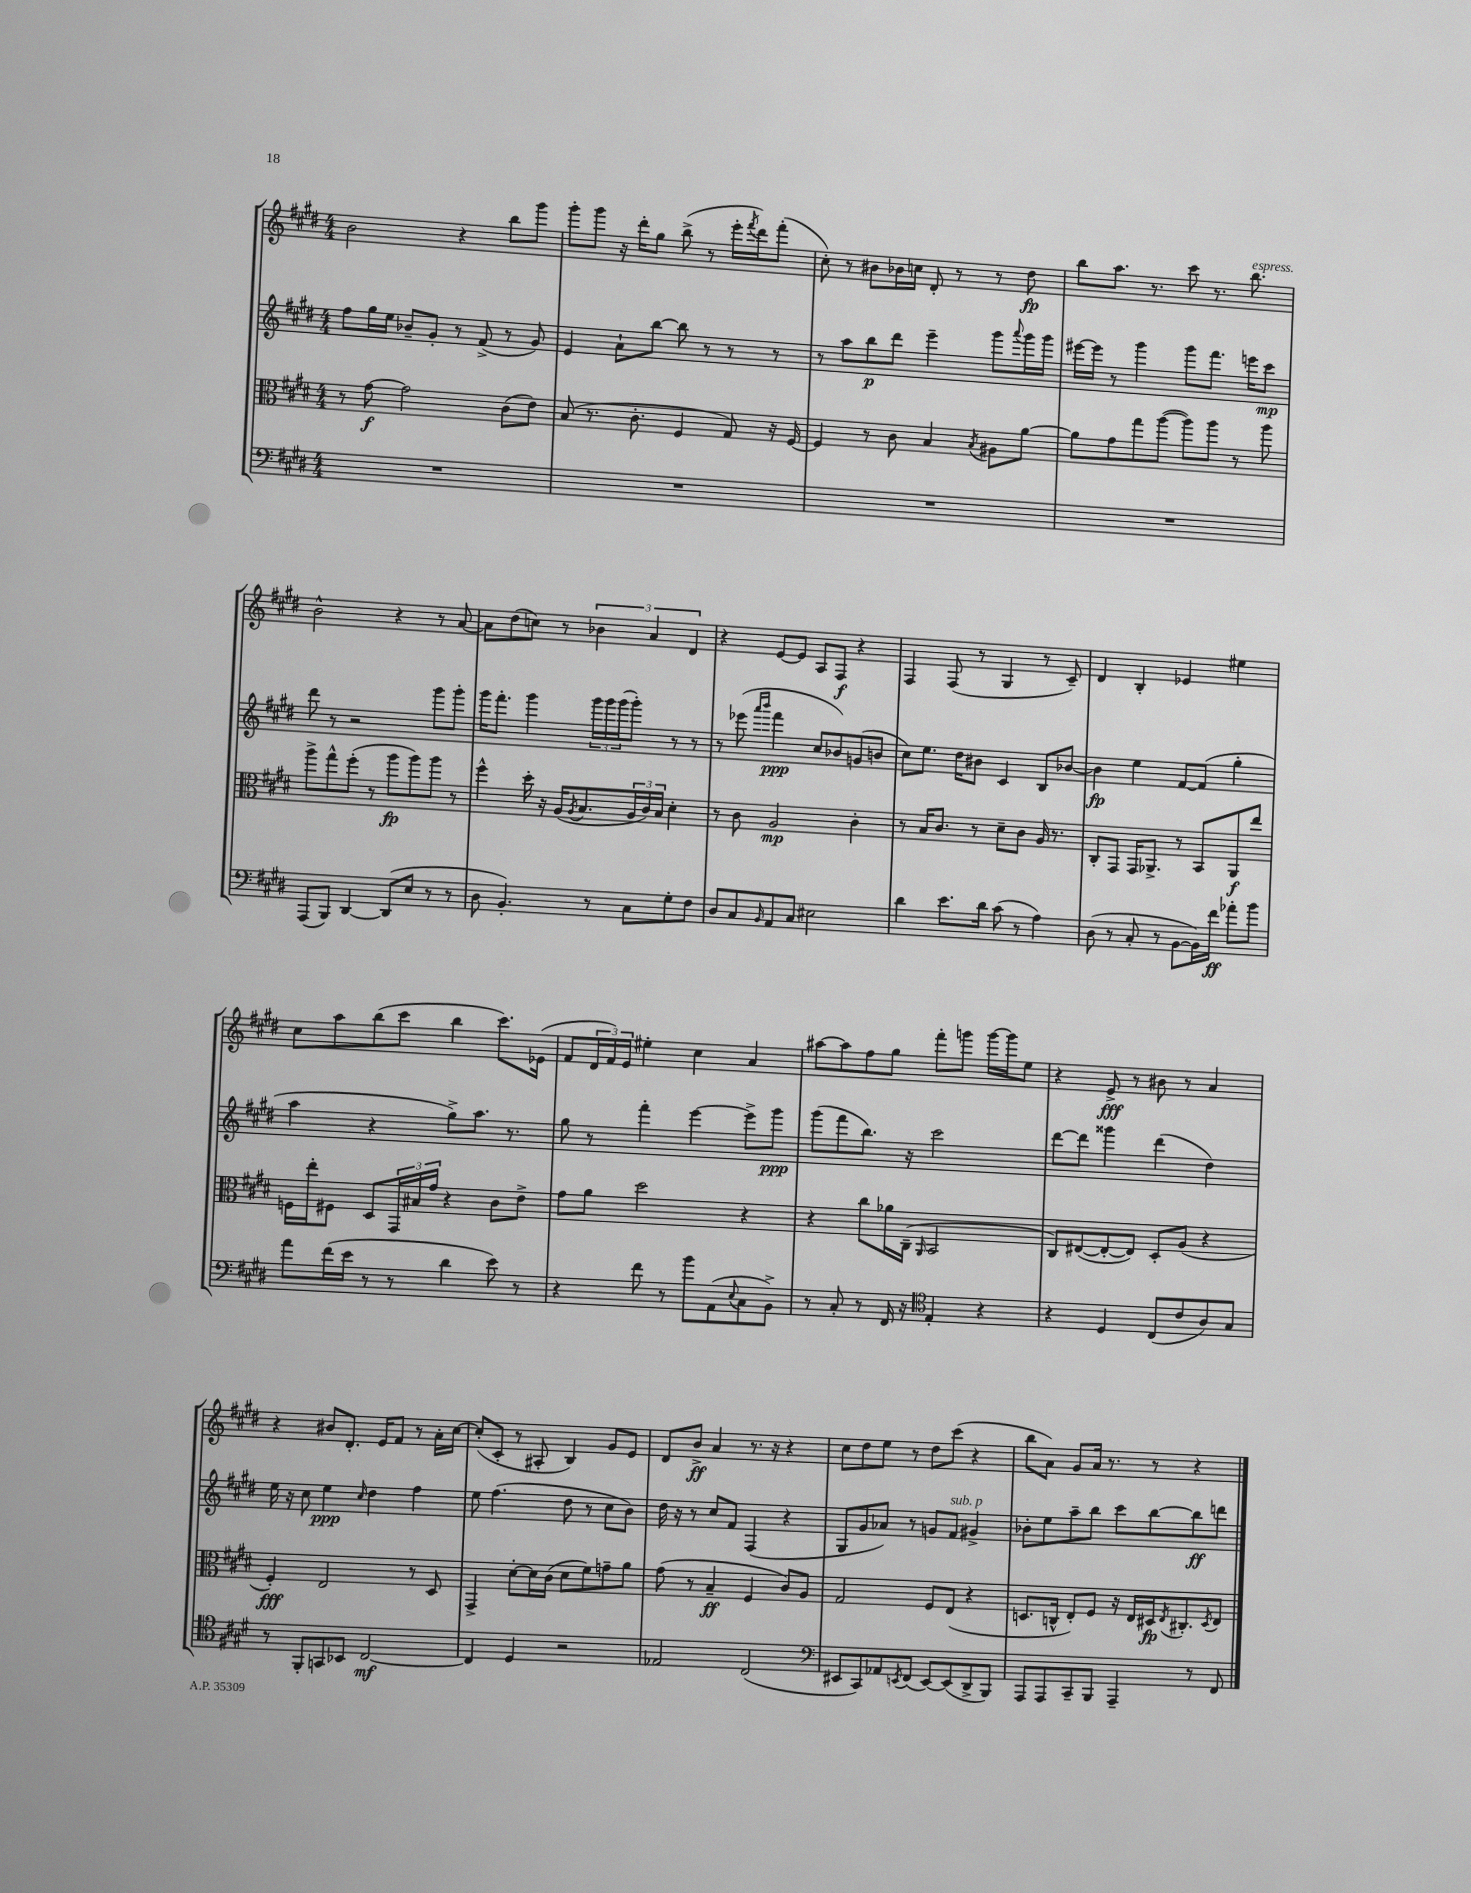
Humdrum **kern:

**kern	**dynam	**kern	**dynam	**kern	**dynam	**kern	**dynam
*part4	*part4	*part3	*part3	*part2	*part2	*part1	*part1
*staff4	*staff4	*staff3	*staff3	*staff2	*staff2	*staff1	*staff1
*clefF4	*	*clefC3	*	*clefG2	*	*clefG2	*
*k[f#c#g#d#]	*	*k[f#c#g#d#]	*	*k[f#c#g#d#]	*	*k[f#c#g#d#]	*
*M4/4	*	*M4/4	*	*M4/4	*	*M4/4	*
=1	=1	=1	=1	=1	=1	=1	=1
1r	.	8r	.	8ff#\L	.	2b\	.
.	.	[8g#\	f	16gg#\L	.	.	.
.	.	.	.	16ee\JJ	.	.	.
.	.	2g#\]	.	8b-X~/L	.	.	.
.	.	.	.	8g#'/J	.	.	.
.	.	.	.	8r	.	4r	.
.	.	.	.	(8f#^/	.	.	.
.	.	(8c#\L	.	8r	.	8bb\L	.
.	.	8e\J)	.	8g#/)	.	8ggg#\J	.
=2	=2	=2	=2	=2	=2	=2	=2
1r	.	(8B/	.	4e/	.	8ggg#'\L	.
.	.	8.r	.	.	.	8ggg#\J	.
.	.	.	.	8a`\L	.	16r	.
.	.	8.c#'\	.	.	.	16ddd#'\KL	.
.	.	.	.	[8bb\J	.	8gg#\J	.
.	.	4F#/	.	8bb\]	.	(8bb^\	.
.	.	.	.	8r	.	8r	.
.	.	8G#/)	.	8r	.	16eee'\LL	.
.	.	.	.	.	.	8qfff#/	.
.	.	.	.	.	.	16ddd#\J)	.
.	.	16r	.	8r	.	(8fff#'\J	.
.	.	[16F#/	.	.	.	.	.
=3	=3	=3	=3	=3	=3	=3	=3
1r	.	4F#/]	.	8r	.	8cc#'\)	.
.	.	.	.	8aa\L	.	8r	.
.	.	8r	.	8bb\	p	8b#X\L	.
.	.	8c#\	.	8ddd#\J	.	16b-X\L	.
.	.	.	.	.	.	16ccn\JJ	.
.	.	4B/	.	4eee~\	.	8d#'/	.
.	.	.	.	.	.	8r	.
.	.	8qB/	.	.	.	.	.
.	.	8A#X\L	.	8ggg#\L	.	8r	.
.	.	.	.	8qqaaa/	.	.	.
.	.	[8a\J	.	16ggg#\L	.	8dd#\	fp
.	.	.	.	16ggg#\JJ	.	.	.
=4	=4	=4	=4	=4	=4	=4	=4
1r	.	8a\L]	.	[16eee#X\LL	.	8bb\L	.
.	.	.	.	16eee#\JJ]	.	.	.
.	.	8g#\	.	8r	.	8.aa\J	.
.	.	8gg#\	.	4ggg#\	.	.	.
.	.	.	.	.	.	8.r	.
.	.	([8aa\J	.	.	.	.	.
.	.	8aa\L])	.	8ggg#\L	.	8ccc#\	.
.	.	8aa\J	.	8.fff#\J	.	8.r	.
.	.	8r	.	.	.	.	.
!	!	!	!	!	!	!LO:TX:a:i:t=espress.	!
.	.	.	.	16eeen\KL	.	8.bb\	.
.	.	8aa\	.	8ccc#\J	mp	.	.
!!LO:LB:g=z
=5	=5	=5	=5	=5	=5	=5	=5
(8AAA/L	.	8aa^\L	.	8ddd#\	.	2b^^\	.
8BBB/J)	.	8gg#^^\	.	8r	.	.	.
[4DD#/	.	(8ff#'\J	.	2r	.	.	.
.	.	8r	.	.	.	.	.
(8DD#/L]	.	8aa\L	fp	.	.	4r	.
8E/J	.	8aa\)	.	.	.	.	.
8r	.	8aa\J	.	8ggg#\L	.	8r	.
8r	.	8r	.	8ggg#'\J	.	[8a/	.
=6	=6	=6	=6	=6	=6	=6	=6
8D#\	.	4ff#^^\	.	16ggg#\KL	.	8a\L]	.
.	.	.	.	8.fff#'\J	.	.	.
4.BB'/)	.	.	.	.	.	(8dd#\	.
.	.	16dd#'\	.	4ggg#\	.	8ccn\J)	.
.	.	16r	.	.	.	.	.
.	.	(16A/KL	.	.	.	8r	.
.	.	8qA/	.	.	.	.	.
.	.	8.B/	.	.	.	.	.
8r	.	.	.	24ggg#\LL	.	6b-X\	.
.	.	.	.	24ggg#\	.	.	.
.	.	.	.	(24ggg#\J	.	.	.
8C#\L	.	24A/L	.	8ggg#'\J)	.	.	.
.	.	24c#/)	.	.	.	6a/	.
.	.	24B/JJ	.	.	.	.	.
8G#'\	.	4d#'\	.	8r	.	.	.
.	.	.	.	.	.	6d#/	.
8F#\J	.	.	.	8r	.	.	.
=7	=7	=7	=7	=7	=7	=7	=7
8D#/L	.	8r	.	8r	.	4r	.
8C#/	.	8c#\	.	(8eee-X\	.	.	.
.	.	.	.	16qqaaa/LL	.	.	.
16qqBB/	.	.	.	16qqbbb/JJ	.	.	.
8AA/	.	2A/	mp	4fff#\	ppp	[8e/L	.
8C#/J	.	.	.	.	.	8e/J]	.
2E#X\	.	.	.	8cc#/L	.	8A/L	.
.	.	.	.	8b-X/)	.	8F#/J	f
.	.	4c#'\	.	(8gn/	.	4r	.
.	.	.	.	8bn/J	.	.	.
=8	=8	=8	=8	=8	=8	=8	=8
4d#\	.	8r	.	8cc#\L)	.	4F#/	.
.	.	16B/KL	.	8.ee\J	.	.	.
.	.	8.c#/J	.	.	.	.	.
8.e\L	.	.	.	.	.	(8F#/	.
.	.	.	.	16dd#\KL	.	.	.
.	.	8r	.	8b#X\J	.	8r	.
16d#\Jk	.	.	.	.	.	.	.
(8c#\	.	8d#~\L	.	4c#/	.	4G#/	.
8r	.	8c#\J	.	.	.	.	.
4A\)	.	16A/	.	8B/L	.	8r	.
.	.	8.r	.	.	.	.	.
.	.	.	.	[8b-X/J	.	8c#~/)	.
=9	=9	=9	=9	=9	=9	=9	=9
(8D#\	.	8C#'/L	.	4b-\]	fp	4d#/	.
8r	.	8GG#/J	.	.	.	.	.
8C#'/	.	16GG#/KL	.	4ee\	.	4B'/	.
.	.	8.AA-X^/J	.	.	.	.	.
8r	.	.	.	.	.	.	.
[8BB\L	.	8r	.	[8f#/L	.	4e-X/	.
16BB\L])	.	8BB/L	.	(8f#/J]	.	.	.
16f#\JJ	ff	.	.	.	.	.	.
8a-X'\L	.	8AA-/	f	4gg#'\	.	4ee#X\	.
8b\J	.	8ee/J	.	.	.	.	.
!!LO:LB:g=z
=10	=10	=10	=10	=10	=10	=10	=10
8a\L	.	16Fn\LL	.	4aa\	.	8cc#\L	.
.	.	16ee'\J	.	.	.	.	.
(16f#\L	.	8F#X\J	.	.	.	8aa\	.
16e\JJ	.	.	.	.	.	.	.
8r	.	8D#/L	.	4r	.	(8bb\	.
8r	.	24GG#/L	.	.	.	8ccc#\J	.
.	.	24B#X/	.	.	.	.	.
.	.	24g#/JJ	.	.	.	.	.
4d#\	.	4r	.	8gg#^\L)	.	4bb\	.
.	.	.	.	8.aa\J	.	.	.
8e\)	.	8c#\L	.	.	.	8.ccc#\L)	.
.	.	.	.	8.r	.	.	.
8r	.	8e^\J	.	.	.	.	.
.	.	.	.	.	.	(16e-X\Jk	.
=11	=11	=11	=11	=11	=11	=11	=11
4r	.	8g#\L	.	8gg#\	.	8f#/L	.
.	.	8a\J	.	8r	.	24d#/L	.
.	.	.	.	.	.	24f#/)	.
.	.	.	.	.	.	24e/JJ	.
8f#\	.	2dd#\	.	4fff#'\	.	4ee#X'\	.
8r	.	.	.	.	.	.	.
8b\L	.	.	.	[4eee\	.	4cc#\	.
(8AA\	.	.	.	.	.	.	.
8qqE/	.	.	.	.	.	.	.
8C#\	.	4r	.	8eee^\L]	.	4a/	.
8BB^\J)	.	.	.	8ggg#\J	ppp	.	.
=12	=12	=12	=12	=12	=12	=12	=12
8r	.	4r	.	(8ggg#\L	.	[8aa#X\L	.
8C#'/	.	.	.	8fff#\	.	8aa#\]	.
8r	.	8cc#\L	.	8.bb\J)	.	8ff#\	.
16FF#/	.	16a-X\L	.	.	.	8gg#\J	.
16r	.	(16C#~\JJ	.	16r	.	.	.
*clefC4	*	*	*	*	*	*	*
.	.	16qqAA/	.	.	.	.	.
4E'/	.	2BB/	.	2ccc#\	.	8fff#'\L	.
.	.	.	.	.	.	8gggn\J	.
4r	.	.	.	.	.	[16ggg\LL	.
.	.	.	.	.	.	16ggg\J]	.
.	.	.	.	.	.	8ee\J	.
=13	=13	=13	=13	=13	=13	=13	=13
4r	.	8C#/L)	.	[8ddd#\L	.	4r	.
.	.	([8E#X/	.	8ddd#\J]	.	.	.
4D#/	.	8E#'/_	.	4ggg##X\	.	8e^/	fff
.	.	8E#/J])	.	.	.	8r	.
(8C#/L	.	8D#'/L	.	(4ddd#\	.	8b#X\	.
8c#/	.	(8A/J	.	.	.	8r	.
8A/)	.	4r	.	4dd#\)	.	4a/	.
8G#/J	.	.	.	.	.	.	.
!!LO:LB:g=z
=14	=14	=14	=14	=14	=14	=14	=14
8r	.	4F#'/)	fff	16ee\	.	4r	.
.	.	.	.	16r	.	.	.
8FF#'/L	.	.	.	8cc#\	.	.	.
8GGn/	.	2E/	.	4ee\	ppp	8b#X/L	.
8BB-X/J	.	.	.	.	.	8.d#'/J	.
.	.	.	.	16qqcc#/	.	.	.
[2C#/	mf	.	.	4dd#\	.	.	.
.	.	.	.	.	.	16e/KL	.
.	.	.	.	.	.	8f#/J	.
.	.	8r	.	4ff#\	.	8r	.
.	.	8D#/	.	.	.	16a'\LL	.
.	.	.	.	.	.	[16cc#\JJ	.
=15	=15	=15	=15	=15	=15	=15	=15
4C#/]	.	4GG#^/	.	8ee\	.	(8cc#'/L]	.
.	.	.	.	(4.ff#\	.	8c#'/J	.
4D#/	.	[8d#'\L	.	.	.	8r	.
.	.	16d#\L]	.	.	.	8A#X'/	.
.	.	(16c#\JJ	.	.	.	.	.
2r	.	8d#\L	.	8dd#\	.	4B/)	.
.	.	8f#\)	.	8r	.	.	.
.	.	8gn~\	.	8cc#\L	.	8g#/L	.
.	.	8a\J	.	8b\J)	.	8e/J	.
=16	=16	=16	=16	=16	=16	=16	=16
2E-X/	.	(8g#\	.	16dd#\	.	8d#/L	.
.	.	.	.	16r	.	.	.
.	.	8r	.	8r	.	8b^/J	ff
.	.	4B~/	ff	8cc#/L	.	4a/	.
.	.	.	.	8f#/J	.	.	.
(2C#/	.	4F#/	.	(4F#/	.	8.r	.
.	.	.	.	.	.	16r	.
.	.	8c#/L)	.	4r	.	4r	.
.	.	8A/J	.	.	.	.	.
=17	=17	=17	=17	=17	=17	=17	=17
*clefF4	*	*	*	*	*	*	*
8EE#X/L	.	2G#/	.	8G#/L	.	8cc#\L	.
8CC#/)	.	.	.	8g#/	.	8dd#\	.
8AA-X/	.	.	.	8a-X/J)	.	8ee\J	.
8qEEn/	.	.	.	.	.	.	.
(8FF#/J	.	.	.	8r	.	8r	.
[8EE/L)	.	8F#/L	.	8gn/L	.	8dd#\L	.
!	!	!	!	!LO:TX:a:i:t=sub. p	!	!	!
(8EE/]	.	(8E/J	.	8f#/J	.	(8ccc#\J	.
8DD#^/	.	4r	.	4g#X^/	.	4r	.
8BBB/J)	.	.	.	.	.	.	.
=18	=18	=18	=18	=18	=18	=18	=18
8AAA/L	.	8.Dn/L	.	8b-X'\L	.	8bb\L	.
8AAA/	.	.	.	8ee\	.	8a\J)	.
.	.	16Cn^^/Jk	.	.	.	.	.
8CC#~/	.	8E'/L)	.	8aa~\	.	8g#/L	.
8BBB/J	.	8F#/J	.	8bb\J	.	16a/Jk	.
.	.	.	.	.	.	8.r	.
4AAA~/	.	16r	.	8ccc#\L	.	.	.
.	.	16E/LL	.	.	.	.	.
.	.	16D#X/J	fp	[8bb\	.	8r	.
.	.	8qE/	.	.	.	.	.
.	.	8.C#X'/	.	.	.	.	.
8r	.	.	.	8bb\]	ff	4r	.
.	.	8qD#/	.	.	.	.	.
8FF#/	.	8E/J	.	8dddn\J	.	.	.
==	==	==	==	==	==	==	==
*-	*-	*-	*-	*-	*-	*-	*-
